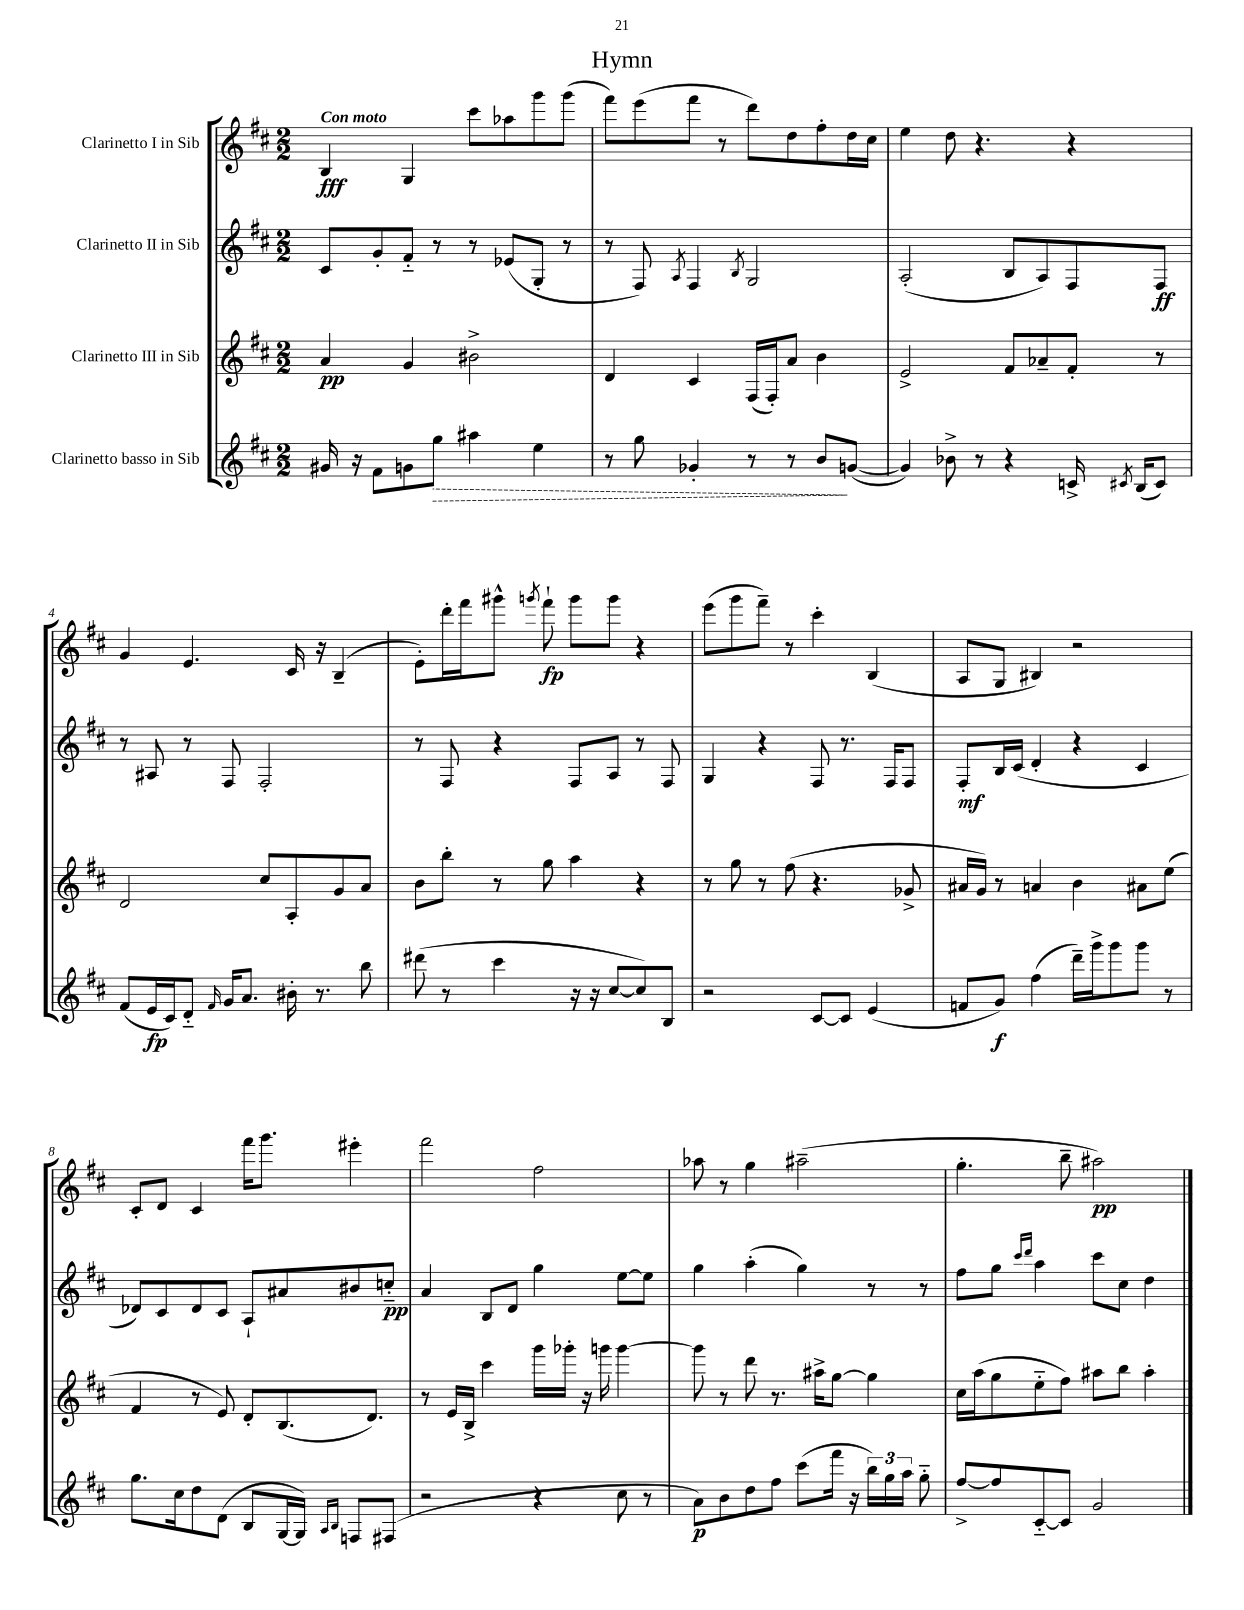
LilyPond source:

\header { title = "Hymn" }
<<
\new StaffGroup <<
\new Staff = "s0" \with { instrumentName = "Clarinetto I in Sib" } {
    \clef treble \key d \major \numericTimeSignature \time 2/2 \tempo "Con moto"
    \autoBeamOff b4\fff g4 cis'''8[ aes''8 g'''8 g'''8]( |
    fis'''8[) e'''8( fis'''8] r8 d'''8[) d''8 fis''8-. d''16 cis''16] |
    e''4 d''8 r4. r4 |
    g'4 e'4. cis'16 r16 b4--( |
    e'8[-.) d'''16-. fis'''16 gis'''8]-^ \acciaccatura { g'''8 } fis'''8-!\fp g'''8[ g'''8] r4 |
    e'''8[( g'''8 fis'''8]--) r8 cis'''4-. b4( |
    a8[ g8] bis4) r2 |
    cis'8[-. d'8] cis'4 fis'''16[ g'''8.] eis'''4-. |
    fis'''2 fis''2 |
    aes''8 r8 g''4 ais''2--( |
    g''4.-. b''8-- ais''2\pp) \bar "|." |
}
\new Staff = "s1" \with { instrumentName = "Clarinetto II in Sib" } {
    \clef treble \key d \major \numericTimeSignature \time 2/2
    \autoBeamOff cis'8[ g'8-. fis'8]-_ r8 r8 ees'8[( g8]-. r8 |
    r8 fis8) \acciaccatura { a8 } fis4 \acciaccatura { b8 } g2 |
    a2-.( b8[ a8) fis8 fis8]\ff |
    r8 ais8 r8 fis8 fis2-. |
    r8 fis8 r4 fis8[ a8] r8 fis8 |
    g4 r4 fis8 r8. fis16[ fis8] |
    fis8[-.\mf b16 cis'16]( d'4-. r4 cis'4 |
    des'8[) cis'8 des'8 cis'8] a8[-! ais'8 bis'8 c''8]-_\pp |
    a'4 b8[ d'8] g''4 e''8[~ e''8] |
    g''4 a''4-.( g''4) r8 r8 |
    fis''8[ g''8] \grace { cis'''16[ d'''16] } a''4 cis'''8[ cis''8] d''4 \bar "|." |
}
\new Staff = "s2" \with { instrumentName = "Clarinetto III in Sib" } {
    \clef treble \key d \major \numericTimeSignature \time 2/2
    \autoBeamOff a'4\pp g'4 bis'2-> |
    d'4 cis'4 fis16[( fis16-.) a'8] b'4 |
    e'2-> fis'8[ aes'8-- fis'8]-. r8 |
    d'2 cis''8[ a8-. g'8 a'8] |
    b'8[ b''8]-. r8 g''8 a''4 r4 |
    r8 g''8 r8 fis''8( r4. ges'8-> |
    ais'16[ g'16]) r8 a'4 b'4 ais'8[ e''8]( |
    fis'4 r8 e'8) d'8[-. b8.( d'8.]) |
    r8 e'16[ b16]-> cis'''4 g'''16[ ges'''16]-. r16 g'''16 g'''4~ |
    g'''8 r8 d'''8 r8. ais''16[-> g''8]~ g''4 |
    cis''16[ a''16( g''8 e''8-_ fis''8]) ais''8[ b''8] ais''4-. \bar "|." |
}
\new Staff = "s3" \with { instrumentName = "Clarinetto basso in Sib" } {
    \clef treble \key d \major \numericTimeSignature \time 2/2
    \autoBeamOff gis'16 r16 fis'8[ g'8 \once \override Hairpin.style = #'dashed-line g''8]\> ais''4 e''4 |
    r8 g''8 ges'4-. r8 r8 b'8[\! g'8]~( |
    g'4) bes'8-> r8 r4 c'16-> \acciaccatura { cis'8 } b16[( cis'8]) |
    fis'8[( e'16\fp cis'16) d'8]-_ \grace { fis'16 } g'16[ a'8.] bis'16-. r8. b''8 |
    dis'''8( r8 cis'''4 r16 r16 cis''8[~ cis''8) b8] |
    r2 cis'8[~ cis'8] e'4( |
    f'8[ g'8]\f) fis''4( d'''16[--) g'''16-> g'''8 g'''8] r8 |
    g''8.[ cis''16 d''8 d'8]( b8[ g16~ g16]) \grace { a16[ b16] } f8[ fis8]( |
    r2 r4 cis''8 r8 |
    a'8[\p) b'8 d''8 fis''8] cis'''8[( fis'''16] r16 \tuplet 3/2 { b''16[) g''16 a''16] } g''8-_ |
    fis''8[~-> fis''8 cis'8~-_ cis'8] g'2 \bar "|." |
}
>>
>>
